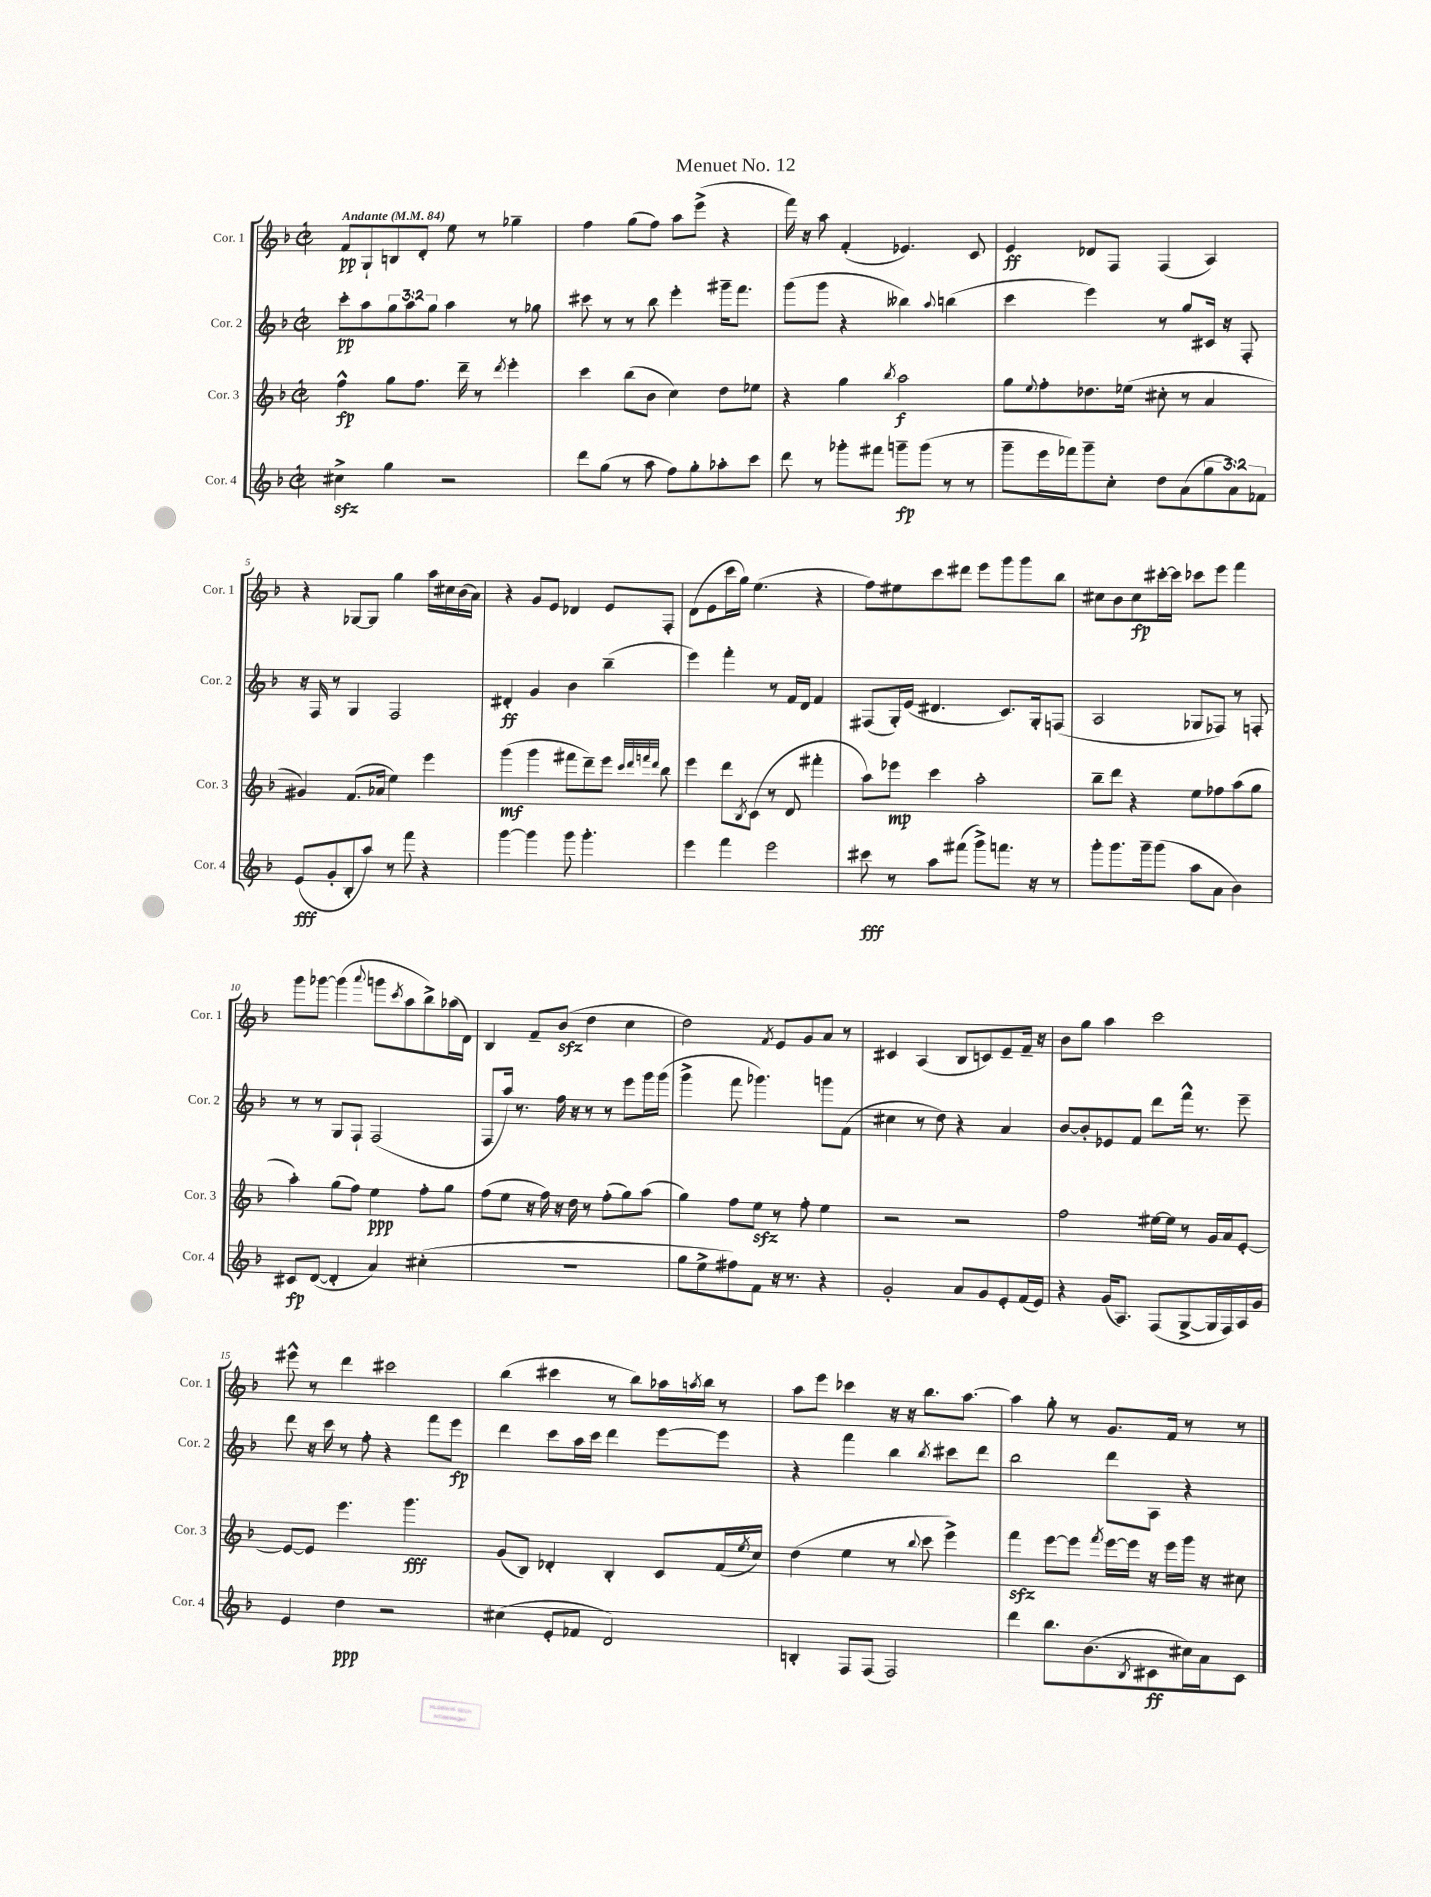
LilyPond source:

\header { title = "Menuet No. 12" }
<<
\new StaffGroup <<
\new Staff = "s0" \with { instrumentName = "Cor. 1" shortInstrumentName = "Cor. 1" } {
    \clef treble \key f \major \defaultTimeSignature \time 2/2 \tempo "Andante" 4 = 84
    f'8\pp g8-! b8 d'8-. e''8 r8 ges''4-- |
    f''4 g''8( f''8) a''8 e'''8->( r4 |
    f'''16) r16 a''8 f'4-.( ees'4.) c'8 |
    e'4\ff des'8 f8 f4( a4) |
    r4 ges8~ ges8 g''4 a''16 cis''16 bes'16( a'16) |
    r4 g'8 e'8 des'4 e'8 f8-. |
    d'8( e'8 c'''16 g''16) e''4.( r4 |
    f''8) eis''8 c'''8 dis'''8 e'''8 g'''8 g'''8 bes''8 |
    cis''8 bes'8 cis''8\fp cis'''16~-. cis'''16 ces'''8 e'''8 f'''4 |
    g'''8 ges'''8~ ges'''4( \appoggiatura { a'''8 } g'''8 \acciaccatura { c'''8 } a''8 bes''8->) aes''16( d'16) |
    bes4 f'8-- bes'8\sfz( d''4 c''4 |
    d''2) \acciaccatura { f'8 } e'8 g'8 a'8 r8 |
    cis'4 a4( bes8 c'8) e'8-- f'16-- r16 |
    bes'8 g''8 a''4 c'''2 |
    eis'''8-^ r8 d'''4 cis'''2 |
    bes''4( cis'''4 r8 bes''8) aes''16 \acciaccatura { a''8 } bes''16 r8 |
    a''8 e'''8 ces'''4 r16 r16 bes''8. a''8.~ |
    a''4 g''8-. r8 g'8. f'16 r8 r8 \bar "|." |
}
\new Staff = "s1" \with { instrumentName = "Cor. 2" shortInstrumentName = "Cor. 2" } {
    \clef treble \key f \major \defaultTimeSignature \time 2/2 \override Staff.TupletNumber.text = #tuplet-number::calc-fraction-text
    c'''8-.\pp a''8 \tuplet 3/2 { g''8 a''8 g''8 } a''4 r8 ges''8 |
    cis'''8 r8 r8 bes''8 e'''4-. gis'''16-- f'''8. |
    g'''8( g'''8 r4 beses''4) \appoggiatura { a''8 } b''4( |
    c'''4 e'''4) r8 g''8 cis'16 r16 f8-. |
    r16 f16 r8 g4 f2 |
    dis'4-.\ff g'4 bes'4 bes''4--( |
    e'''4) f'''4-. r8 f'16 d'16 f'4 |
    fis8( g16-.) e'16( dis'4. c'8.) g16-. f8( |
    a2 ges8 fes8) r8 f8-. |
    r8 r8 g8 f8-! f2( |
    f8 a''16) r8. f''16 r16 r8 r8 e'''8 g'''16 g'''16( |
    g'''4-> f'''8 ges'''4.) g'''8 f'8( |
    cis''4 r8 d''8) r4 a'4 |
    bes'8~ bes'8-. ees'8 f'8 d'''8 f'''16-^ r8. e'''8-- |
    d'''8 r16 c'''16 r8 f''8-. r4 f'''8 e'''8\fp |
    d'''4 c'''8 a''16 c'''16 d'''4 e'''8~ e'''8 |
    r4 f'''4 bes''4 \acciaccatura { bes''8 } cis'''8 d'''8 |
    bes''2 d'''8 a8 r4 \bar "|." |
}
\new Staff = "s2" \with { instrumentName = "Cor. 3" shortInstrumentName = "Cor. 3" } {
    \clef treble \key f \major \defaultTimeSignature \time 2/2
    f''4-^\fp g''8 f''8. d'''16-- r8 \acciaccatura { d'''8 } e'''4-. |
    c'''4 bes''8( bes'8 c''4) d''8 ees''8 |
    r4 g''4 \acciaccatura { bes''8 } a''2\f |
    g''8 \appoggiatura { e''8 } f''8-. des''8. ees''16( cis''8-. r8 a'4 |
    gis'4) f'8.( aes'16 e''4) e'''4 |
    g'''4\mf( g'''4 fis'''8 d'''8--) e'''8 \grace { c'''32 d'''32 f'''32 d'''32 } bes''8 |
    e'''4 d'''8 \acciaccatura { bes8 } c'8( r8 d'8 fis'''4-. |
    a''8) ees'''8\mp c'''4 a''2-. |
    bes''8-- d'''8 r4 e''8 fes''8 a''8( g''8 |
    a''4-.) g''8( f''8) e''4\ppp f''8-. g''8 |
    f''8( e''8 r16 f''16) r16 d''16 r8 f''8-.( g''8) a''8( |
    g''4) f''8 e''8\sfz r8 f''8-. e''4 |
    r2 r2 |
    f''2 eis''16~ eis''16 r8 g'16 a'16 e'8~-. |
    e'8~ e'8 e'''4. g'''4.\fff |
    g'8( bes8) des'4-. bes4-. c'8 f'16( \acciaccatura { e''8 } c''16) |
    d''4( e''4 r8 \appoggiatura { bes''8 } c'''8 e'''4->) |
    f'''4\sfz e'''8~ e'''8 \acciaccatura { f'''8 } e'''16~ e'''16 r16 e'''16 g'''16 r16 cis''8 \bar "|." |
}
\new Staff = "s3" \with { instrumentName = "Cor. 4" shortInstrumentName = "Cor. 4" } {
    \clef treble \key f \major \defaultTimeSignature \time 2/2 \override Staff.TupletNumber.text = #tuplet-number::calc-fraction-text
    cis''4->\sfz g''4 r2 |
    d'''8 g''8( r8 a''8 f''8) g''8-. aes''8-. c'''8 |
    d'''8 r8 ges'''8-. fis'''8 g'''8--\fp g'''8( r8 r8 |
    g'''8-- e'''16 fes'''16) g'''8-- c''8-. d''8 a'8( \tuplet 3/2 { g''8 a'8) fes'8 } |
    e'8\fff( g'8-. bes8-. a''8) r8 f'''8 r4 |
    g'''4~ g'''4 g'''8 g'''4.-. |
    e'''4 f'''4 e'''2 |
    cis'''8\fff r8 a''8 fis'''8( g'''8->) f'''8. r16 r8 |
    g'''8-. g'''8. g'''16-- g'''8( a''8 a'8 bes'4) |
    cis'8\fp d'8~( d'4-. a'4) cis''4-.( |
    R1 |
    g''8 e''8-> fis''8) f'8 r16 r8. r4 |
    g'2-. a'8 g'8 e'8-. f'16( e'16) |
    r4 g'16( a8.) f8( g8~-> g16 f16) a16 g'16 |
    e'4 d''4\ppp r2 |
    cis''4( e'8-. fes'8 d'2) |
    b4-. f8 f8( f2) |
    d'''4 bes''8. bes'8.( \acciaccatura { bes8 } cis'8\ff cis''16) a'16 cis'8 \bar "|." |
}
>>
>>
